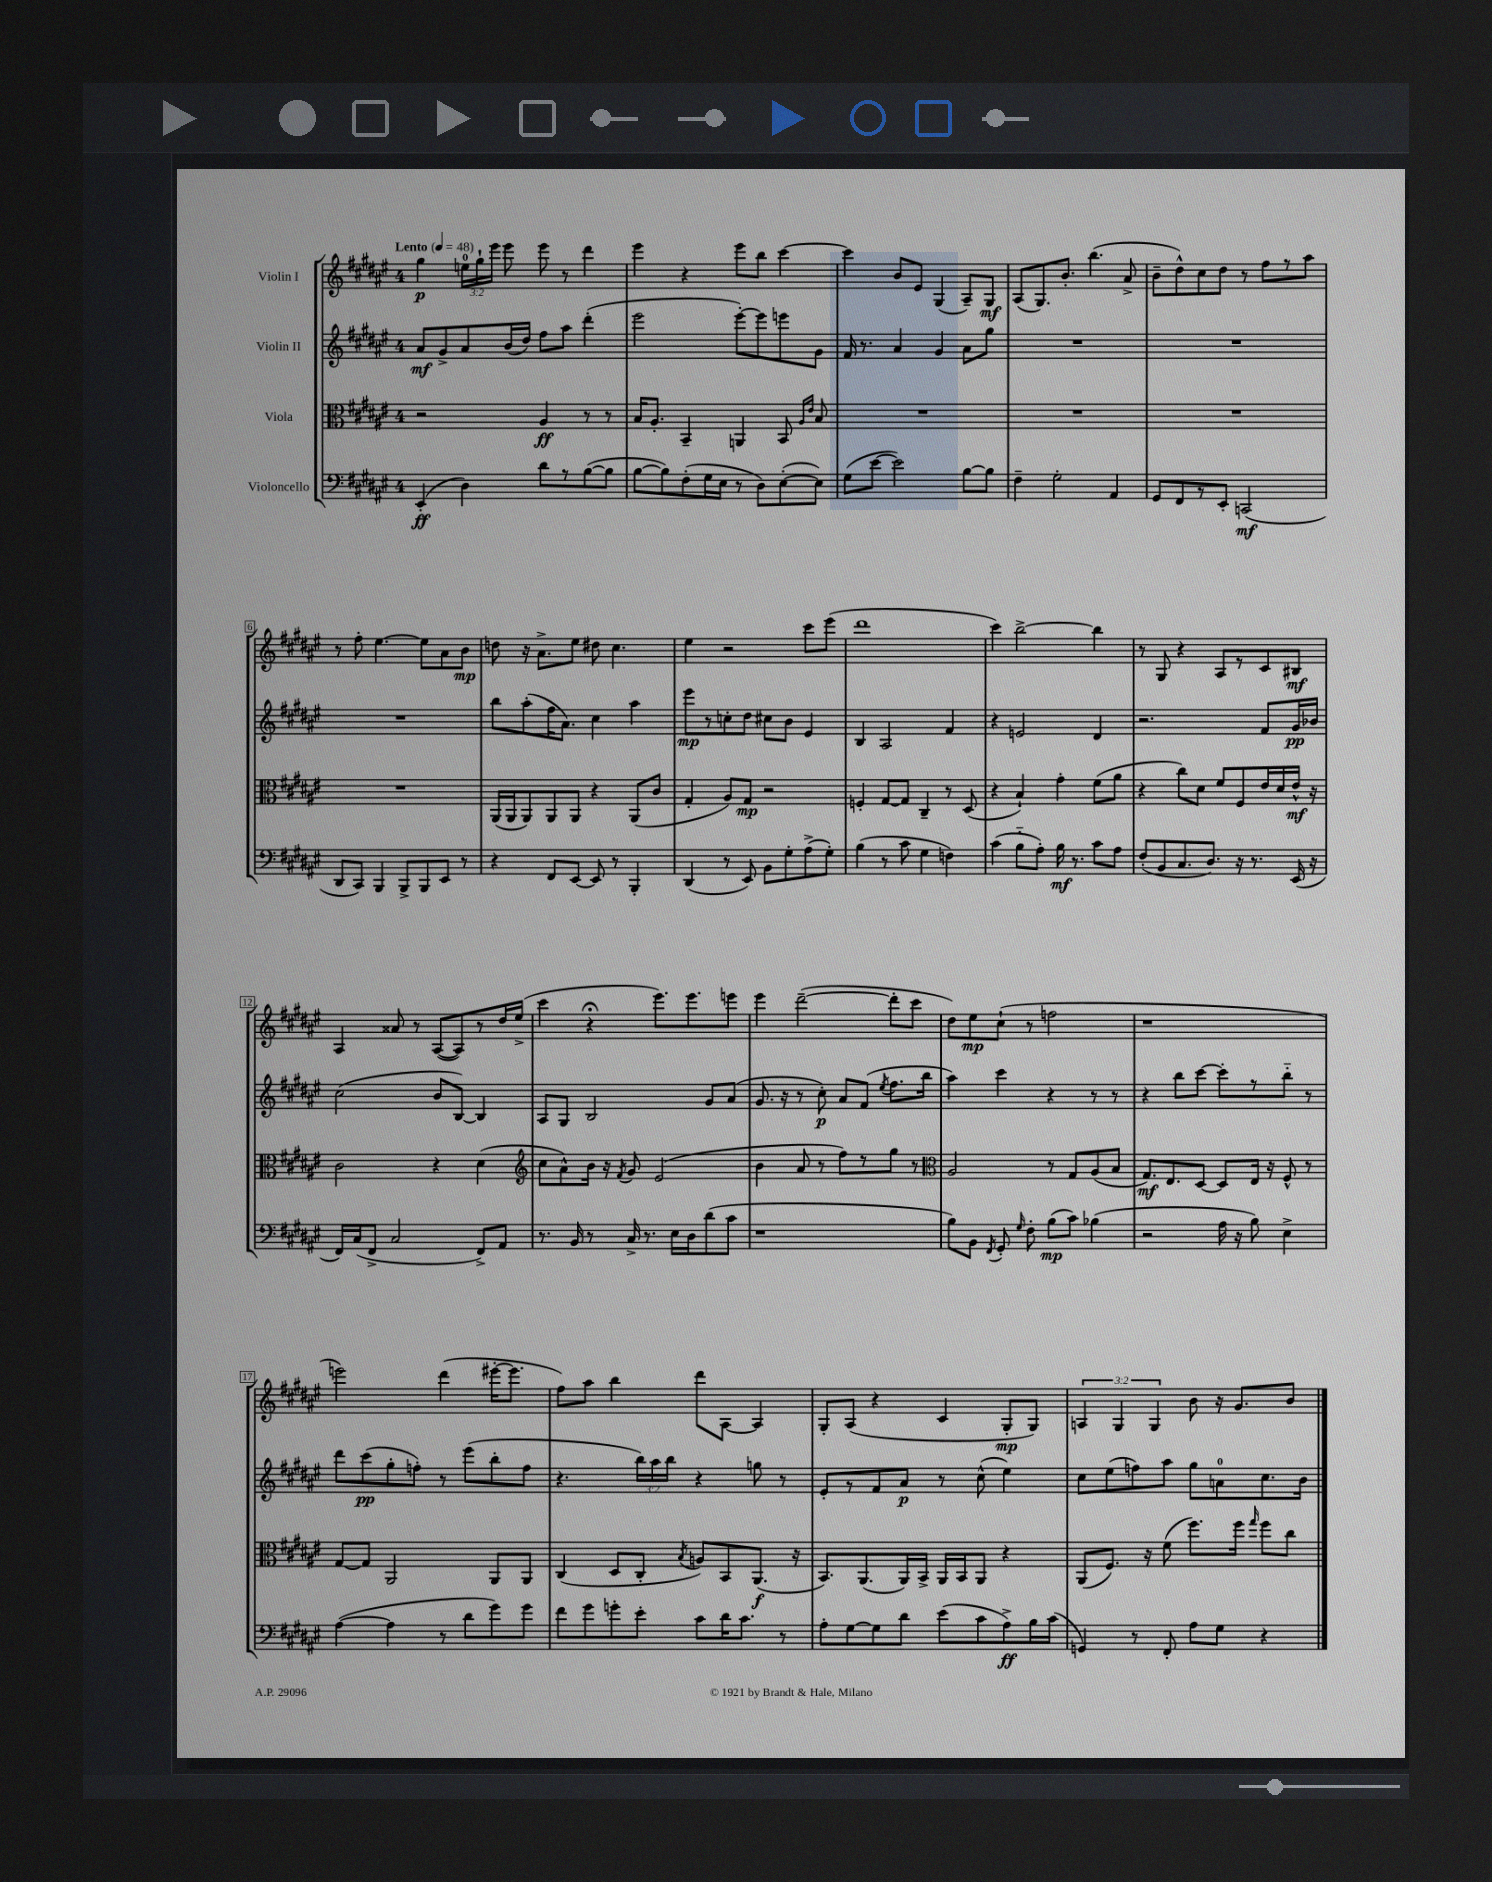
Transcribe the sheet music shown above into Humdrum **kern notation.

**kern	**kern	**kern	**kern
*staff4	*staff3	*staff2	*staff1
*clefF4	*clefC3	*clefG2	*clefG2
*k[f#c#g#d#a#e#]	*k[f#c#g#d#a#e#]	*k[f#c#g#d#a#e#]	*k[f#c#g#d#a#e#]
*M4/4	*M4/4	*M4/4	*M4/4
*MM48	*MM48	*MM48	*MM48
(4EE#'	2r	8a#	4gg#
.	.	8g#^	.
4D#)	.	8a#	24ee
.	.	.	24gg#`
.	.	.	24eee#
.	.	(16b	8eee#
.	.	16dd#)	.
8d#	4A#	8ff#	8eee#
8r	.	8aa#	8r
([8B	8r	(4ddd#'	4ddd#
8B]	8r	.	.
=	=	=	=
[8B	16B	2eee#	4eee#
.	8.A#'	.	.
8B])	.	.	.
(8F#'	4BB~	.	4r
16G#	.	.	.
16E#	.	.	.
8r	4AA	[8eee#')	8eee#
8D#)	.	8eee#]	8bb
([8E#'	8BB	8eee	[4ccc#
.	16qqA#	.	.
.	16qqe#	.	.
8E#])	8B	8g#	.
=	=	=	=
(8G#	1r	16f#	4ccc#]
.	.	8.r	.
[8e#	.	.	.
2e#])	.	4a#	8b
.	.	.	8e#
.	.	4g#	(4G#
[8B	.	8a#	8A#~)
8B]	.	8gg#	8G#
=	=	=	=
4F#~	1r	1r	(8A#
.	.	.	8.G#)
2G#'	.	.	.
.	.	.	8.b'
.	.	.	(4.bb
4AA#	.	.	.
.	.	.	8a#^
=	=	=	=
8GG#	1r	1r	8b~
8FF#	.	.	8dd#^^)
8r	.	.	8cc#
8EE#'	.	.	8dd#
(2CC	.	.	8r
.	.	.	8ff#
.	.	.	8r
.	.	.	8aa#
=	=	=	=
8DD#	1r	1r	8r
8CC#)	.	.	8ff#'
4BBB	.	.	[4.ee#
8BBB^	.	.	.
8BBB	.	.	8ee#]
8EE#	.	.	8a#
8r	.	.	8b
=	=	=	=
4r	(16AA#	8bb	8dd
.	16AA#	.	.
.	8AA#)	(8aa#'	16r
.	.	.	8.a#^
8FF#	8AA#	16ff#	.
.	.	8.a#)	.
[8EE#	8AA#	.	8ee#
8EE#]	4r	4cc#	8dd#
8r	.	.	4.cc#
4BBB'	(8AA#	4aa#	.
.	8c#	.	.
=	=	=	=
(4DD#	4G#'	8eee#	4ee#
.	.	8r	.
8r	8A#)	8cc'	2r
8EE#)	8G#	8dd#	.
8BB	2r	8cc#	.
8G#'	.	8b	.
(8A#^	.	4e#	8ccc#
8G#')	.	.	(8eee#
=	=	=	=
(4B	4F'	4B	1ddd#
8r	[8G#	2A#	.
8c#	8G#]	.	.
4G#	4C#~	.	.
4F)	8r	4f#	.
.	(8D#	.	.
=	=	=	=
(4c#	4r	4r	4ccc#)
8B'~	4B`)	2e	[2bb^
8A#')	.	.	.
16B	4g#'	.	.
8.r	.	.	.
8c#	(8f#	4d#	4bb]
8A#	8a#	.	.
=	=	=	=
(8F#'	4r	2.r	8r
8BB	.	.	8G#
8.C#	8cc#)	.	4r
.	8d#	.	.
8.D#)	.	.	.
.	8f#	.	8A#
16r	8F#	.	8r
8.r	.	.	.
.	16e#	8f#	8c#
.	16d#	.	.
(16EE#	16e#^^	16g#	8B#
16r	16r	16b-	.
=	=	=	=
16FF#)	2c#	(2cc#	4A#
(16C#	.	.	.
8FF#^	.	.	.
2C#	.	.	8a##
.	.	.	8r
.	4r	8b	([8A#
.	.	[8B)	8A#])
8FF#^)	(4d#	4B]	8r
8AA#	.	.	16dd#
.	.	.	(16ee#^
=	=	=	=
*	*clefG2	*	*
8.r	8cc#	8A#	4ccc#
.	8a#^^)	8G#	.
16BB	.	.	.
8r	16b	2B	4r;
.	16r	.	.
.	8qf#	.	.
16C#^	8g#	.	.
8.r	.	.	.
.	(2e#	.	8.eee#)
16E#	.	.	.
16D#	.	.	8.eee#
(8d#	.	8g#	.
8c#	.	(8a#	8eee
=	=	=	=
1r	4b	8.g#	4eee#
.	.	16r	.
.	8a#	8r	([2ddd#~
.	8r	8cc#')	.
.	8ff#)	8a#	.
.	8r	(8f#	.
.	.	8qee#	.
.	8gg#	8.ff#	8ddd#']
.	8r	.	8ccc#
.	.	16bb	.
=	=	=	=
*	*clefC3	*	*
8B)	2A#	4aa#)	8dd#)
8BB	.	.	8ee#
8qFF#	.	.	.
8GG#'	.	4ccc#	(8cc#`
16qqG#	.	.	.
8F#'	.	.	8r
(8B	8r	4r	2ff
8c#)	8G#	.	.
(4B-	(8A#	8r	.
.	8B	8r	.
=	=	=	=
2r	8.G#)	4r	1r
.	8.E#	.	.
.	.	8bb	.
.	[8D#	[8ccc#	.
16A#	8D#]	8ccc#']	.
16r	.	.	.
8B)	16E#	8r	.
.	16r	.	.
4E#^	8F#^^	8bb'~	.
.	8r	8r	.
=	=	=	=
([4A#	[8G#	8ddd#	2eee)
.	8G#]	(8ccc#	.
4A#]	2AA#	8gg#'	.
.	.	8ff')	.
8r	.	8r	(4ddd#
8d#	.	(8eee#	.
8g#)	8AA#	8bb'	[16eee#'
.	.	.	8.eee#]
8g#	8AA#	8ff	.
=	=	=	=
8f#	(4C#	4.r	8ff#)
8g#	.	.	8aa#
8g'	8D#	.	4bb
8e#'	8C#'	24bb)	.
.	.	24aa#	.
.	.	24bb	.
.	8qB	.	.
8c#	8A)	4r	8ddd#
16d#	8BB	.	[8A#
8.c#	.	.	.
.	(8.AA#	8gg	4A#]
8r	.	8r	.
.	16r	.	.
=	=	=	=
8A#'	8.BB)	8e#'	8G#'
[8G#	.	8r	(8A#
.	(8.AA#	.	.
8G#]	.	8f#	4r
8d#	16AA#)	8a#	.
.	16BB^	.	.
(8e#	16AA#	8r	4c#
.	16BB	.	.
8c#	8AA#	(8cc#^^	.
8A#^)	4r	4ee#)	8G#'
16B	.	.	8G#)
(16c#	.	.	.
=	=	=	=
4GG)	(8AA#	8cc#	6A
.	8.F#)	(8ee#	.
.	.	.	6G#
8r	.	8ff)	.
.	16r	.	.
.	.	.	6G#
8FF#'	(8f#	8aa#	.
8A#	8.ff#)	8gg#	8b
8G#	.	8a	16r
.	16ff#	.	8.g#
.	16qqgg#	.	.
4r	8ff#	8.cc#	.
.	8cc#	.	8b
.	.	16b	.
==	==	==	==
*-	*-	*-	*-
